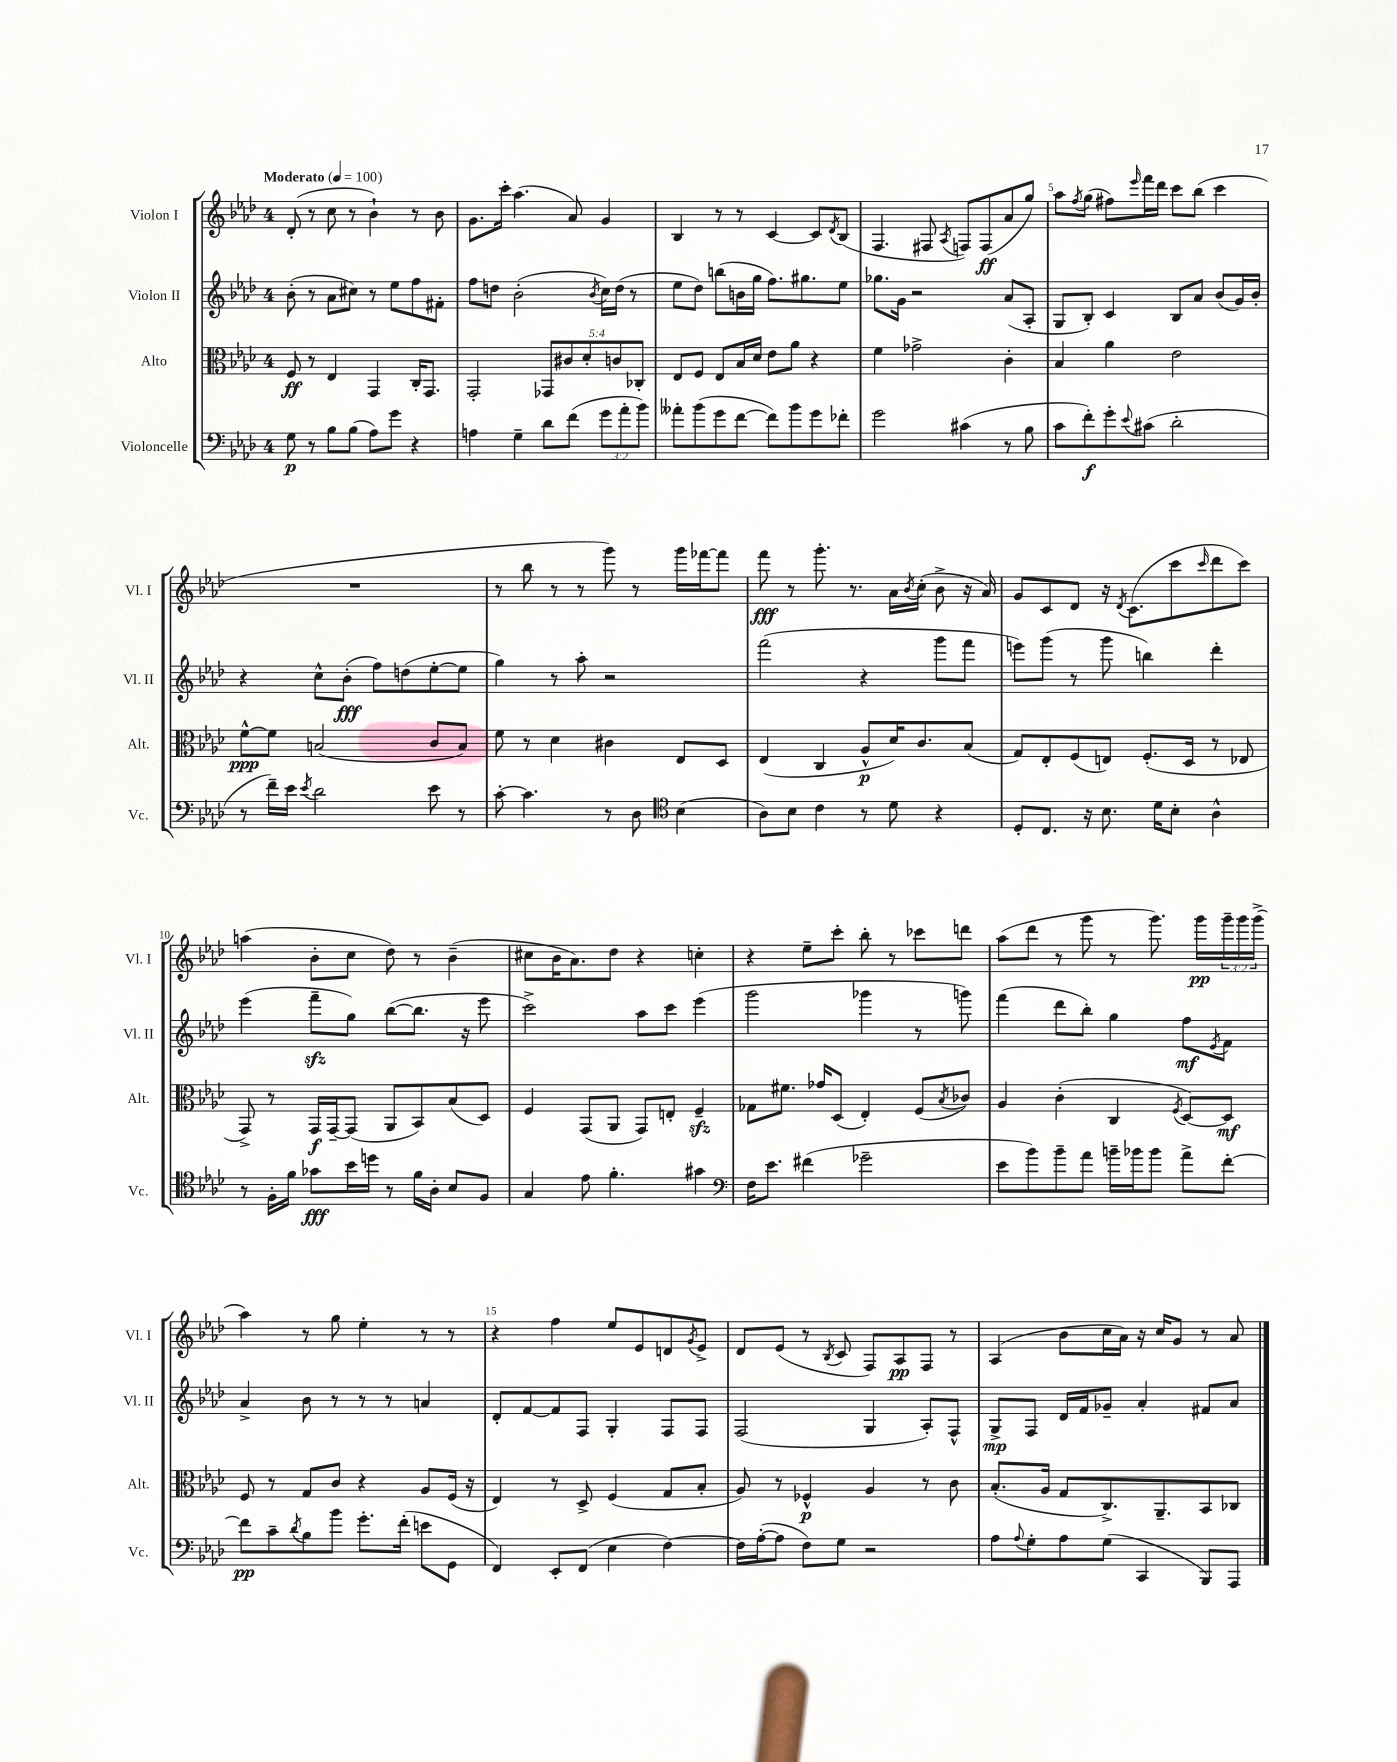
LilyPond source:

<<
\new StaffGroup <<
\new Staff = "s0" \with { instrumentName = "Violon I" shortInstrumentName = "Vl. I" } {
    \clef treble \key aes \major \once \override Staff.TimeSignature.style = #'single-digit \time 4/4 \override Staff.TupletNumber.text = #tuplet-number::calc-fraction-text \tempo "Moderato" 4 = 100
    des'8-.( r8 c''8 r8 bes'4-!) r8 bes'8 |
    g'8. c'''16-. aes''4.( aes'8) g'4 |
    bes4 r8 r8 c'4~ c'8 \acciaccatura { des'8 } bes8( |
    f4. fis8 \acciaccatura { aes8 } f8) f8\ff( aes'8 g''8) |
    aes''8 \acciaccatura { f''8 } g''8( fis''8) \grace { ees'''16 } f'''16 des'''16 c'''8 bes''8( c'''4 |
    R1 |
    r8 bes''8 r8 r8 g'''8) r8 g'''16 fes'''16~ fes'''8 |
    f'''8\fff r8 g'''8.-. r8. aes'16 \acciaccatura { bes'8 } c''16-.( bes'8-> r16 aes'16) |
    g'8 c'8 des'8 r16 \acciaccatura { des'8 } c'8.( c'''8 \grace { c'''16 } des'''8 c'''8) |
    a''4( bes'8-. c''8 des''8) r8 bes'4--( |
    cis''8 bes'16 aes'8.) des''8 r4 c''4-. |
    r4 ees''8-- c'''8-. bes''8-. r8 ces'''8 d'''8 |
    aes''8( des'''8 r8 g'''8 r8 g'''8.) g'''16\pp \tuplet 3/2 { g'''16-- g'''16 g'''16->( } |
    aes''4) r8 g''8 ees''4-. r8 r8 |
    r4 f''4 ees''8 ees'8 d'8 \acciaccatura { g'8 } ees'8-> |
    des'8 ees'8( r8 \acciaccatura { bes8 } c'8 f8) aes8\pp f8 r8 |
    aes4( bes'8 c''16 aes'16) r16 c''16 g'8 r8 aes'8 \bar "|." |
}
\new Staff = "s1" \with { instrumentName = "Violon II" shortInstrumentName = "Vl. II" } {
    \clef treble \key aes \major \once \override Staff.TimeSignature.style = #'single-digit \time 4/4
    bes'8-.( r8 aes'8 cis''8) r8 ees''8 f''8 fis'8-. |
    f''8 d''8 bes'2-.( \acciaccatura { bes'8 } c''16) d''16( r8 |
    ees''8 des''8) b''8( b'16 g''16 f''8.) gis''8. ees''8 |
    ges''8. g'16 r2 aes'8( aes8-. |
    g8 bes8-.) c'4 bes8 aes'8 bes'8( g'16) bes'16-. |
    r4 c''8-^ bes'8-.\fff( f''8) d''8( ees''8~-. ees''8 |
    g''4) r8 aes''8-. r2 |
    f'''2( r4 g'''8 f'''8 |
    e'''8) g'''8( r8 g'''8 b''4) des'''4-. |
    ees'''4( f'''8--\sfz g''8) bes''8~( bes''8. r16 ees'''8 |
    c'''2->) aes''8 c'''8 ees'''4( |
    g'''2 ges'''4 r8 g'''8) |
    f'''4( des'''8 bes''8-.) g''4 f''8\mf \acciaccatura { ees'8 } f'8 |
    aes'4-> bes'8 r8 r8 r8 a'4 |
    des'8-. f'8~ f'8 f8 g4-. f8 f8 |
    f2( g4 aes8-.) f8-^ |
    g8->\mp f8 des'16 f'16 ges'8-- aes'4-. fis'8 aes'8 \bar "|." |
}
\new Staff = "s2" \with { instrumentName = "Alto" shortInstrumentName = "Alt." } {
    \clef alto \key aes \major \once \override Staff.TimeSignature.style = #'single-digit \time 4/4 \override Staff.TupletNumber.text = #tuplet-number::calc-fraction-text
    f8\ff r8 ees4 g,4 c16-. g,8. |
    g,2-. \tuplet 5/4 { ges,8 cis'8 des'8-. c'8 ces8-. } |
    ees8 f8 ees8 bes16 des'16 ees'8 aes'8 r4 |
    f'4 ges'2-> c'4-. |
    bes4 aes'4 ees'2 |
    f'8~-^\ppp f'8 b2( c'8 b8) |
    f'8 r8 des'4 cis'4 ees8 des8 |
    ees4( c4 aes8-^\p des'16) c'8. bes8( |
    g8) ees8-. f8( e8) f8.-.( des16 r8 ees8 |
    g,8->) r8 g,16\f g,16~-- g,8( aes,8 bes,8) bes8( des8) |
    f4 g,8( aes,8 g,8) e8-. f4--\sfz |
    ges8 fis'8. ges'16 des8( ees4-.) f8( \acciaccatura { bes8 } ces'8) |
    aes4 c'4-.( c4 \acciaccatura { f8 } des8~) des8\mf |
    f8 r8 g8 c'8 r4 aes8 f16( r16 |
    ees4) r8 des8-> f4( g8 bes8-. |
    aes8) r8 fes4-^\p aes4 r8 c'8 |
    bes8.-.( aes16 g8 c8.->) aes,8.-- bes,8 ces8 \bar "|." |
}
\new Staff = "s3" \with { instrumentName = "Violoncelle" shortInstrumentName = "Vc." } {
    \clef bass \key aes \major \once \override Staff.TimeSignature.style = #'single-digit \time 4/4 \override Staff.TupletNumber.text = #tuplet-number::calc-fraction-text
    g8\p r8 bes8 bes8( aes8) g'8 r4 |
    a4 g4-- des'8 f'8( \tuplet 3/2 { g'8 aes'8-. bes'8) } |
    aeses'8-. bes'8( g'8 f'8~ f'8) bes'8 g'8 fes'8-. |
    g'2 cis'4( r8 bes8 |
    c'8 f'8-.\f) g'8-. \appoggiatura { ees'8 } cis'8( des'2-. |
    r8 f'16--) ees'16 \acciaccatura { ees'8 } des'2 ees'8 r8 |
    c'8~-. c'4. r8 des8 \clef tenor bes4( |
    aes8) bes8 c'4 r8 des'8 r4 |
    des8-. c8. r16 bes8. des'16 bes8-. aes4-^ |
    r8 f16-. f'16 ges'8\fff bes'16 d''16 r8 f'16 aes16-. bes8 f8 |
    g4 ees'8 f'4.-. gis'4 |
    \clef bass f16 ees'8. fis'4( ges'2-- |
    ees'8 bes'8) bes'8-- aes'8 b'16-- bes'16 bes'8 aes'8-> f'8~-. |
    f'8\pp c'8-- \acciaccatura { des'8 } bes8 bes'8 g'8.-. f'16-.( e'8 g,8 |
    f,4) ees,8-. f,8( ees4 f4~) |
    f16 aes16~-.( aes8 f8) g8 r2 |
    aes8 \appoggiatura { aes8 } g8-. aes8 g8( c,4 bes,,8) aes,,8 \bar "|." |
}
>>
>>
\layout { \context { \Score \override BarNumber.break-visibility = ##(#f #t #t) barNumberVisibility = #(every-nth-bar-number-visible 5) } }
